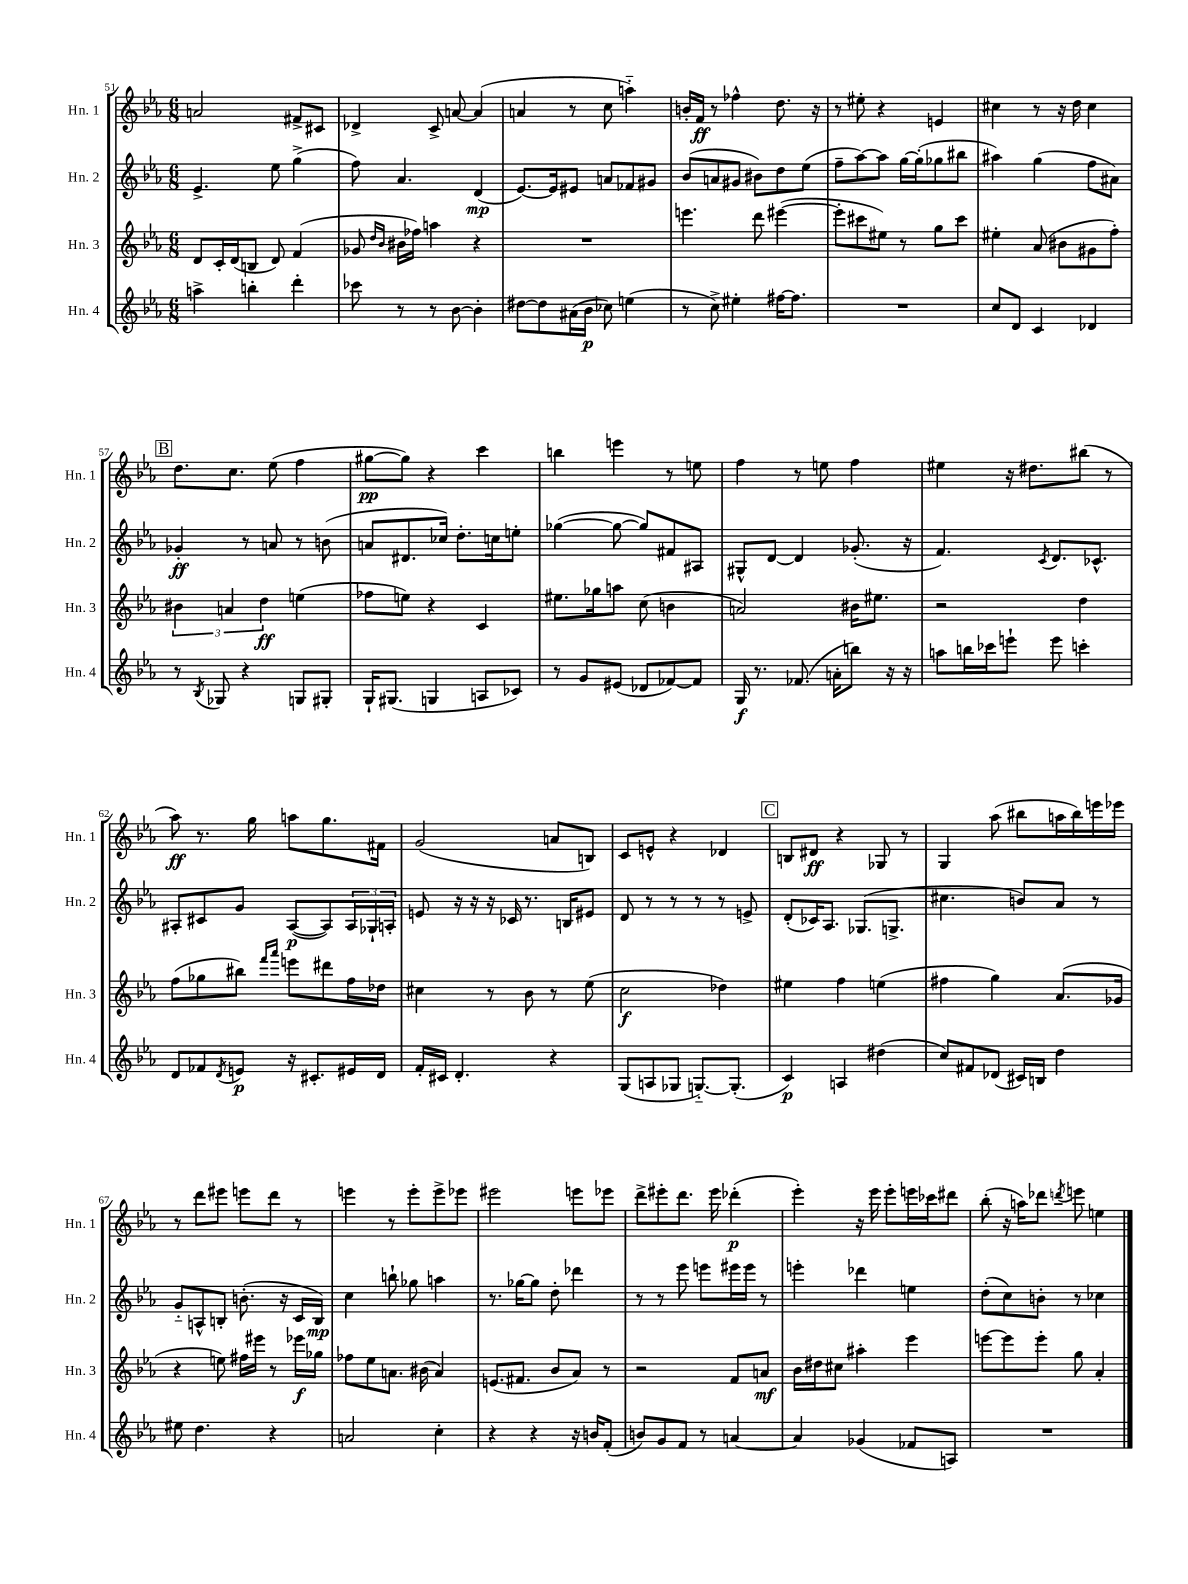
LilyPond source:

<<
\new StaffGroup <<
\new Staff = "s0" \with { instrumentName = "Hn. 1" shortInstrumentName = "Hn. 1" } {
    \clef treble \key ees \major \numericTimeSignature \time 6/8
    a'2 fis'8-> cis'8 |
    des'4-> c'8-> a'8~ a'4( |
    a'4 r8 c''8 a''4-_) |
    b'16-. f'16\ff r8 fes''4-^ d''8. r16 |
    r8 eis''8-. r4 e'4 |
    cis''4 r8 r16 d''16 cis''4 |
    \mark \markup { \box "B" } d''8. c''8. ees''8( f''4 |
    gis''8~\pp gis''8) r4 c'''4 |
    b''4 e'''4 r8 e''8 |
    f''4 r8 e''8 f''4 |
    eis''4 r16 dis''8. bis''8( r8 |
    aes''8\ff) r8. g''16 a''8 g''8. fis'16 |
    g'2( a'8 b8) |
    c'8 e'8-^ r4 des'4 |
    \mark \markup { \box "C" } b8 dis'8\ff r4 ges8 r8 |
    g4 aes''8( bis''8 a''16 bis''16) e'''16 ees'''16 |
    r8 d'''8 eis'''8 e'''8 d'''8 r8 |
    e'''4 r8 e'''8-. e'''8-> ees'''8 |
    eis'''2 e'''8 ees'''8 |
    d'''8-> eis'''8-. d'''8. eis'''16 des'''4-.\p( |
    ees'''4-.) r16 ees'''16 ees'''8-. e'''16 ces'''16 dis'''8 |
    bes''8-.( r16 a''16) des'''8 \acciaccatura { d'''8 } e'''8 e''4 \bar "|." |
}
\new Staff = "s1" \with { instrumentName = "Hn. 2" shortInstrumentName = "Hn. 2" } {
    \clef treble \key ees \major \numericTimeSignature \time 6/8
    ees'4.-> ees''8 g''4->( |
    f''8) aes'4. d'4\mp( |
    ees'8.~) ees'16 eis'8 a'8 fes'8 gis'8 |
    bes'8( a'8 gis'8 bis'8) d''8 ees''8( |
    f''8-- aes''8~) aes''8 g''16~ g''16-.( ges''8 bis''8 |
    ais''4) g''4( f''8 ais'8) |
    \mark \markup { \box "B" } ges'4-.\ff r8 a'8 r8 b'8( |
    a'8 dis'8. ces''16) d''8.-. c''16 e''8-. |
    ges''4~( ges''8~ ges''8) fis'8 ais8 |
    gis8-^ d'8~ d'4 ges'8.-.( r16 |
    f'4.) \acciaccatura { c'8 } d'8. ces'8.-^ |
    ais8-. cis'8 g'8 ais8~\p( ais8) \tuplet 3/2 { ais16 ges16-! a16-. } |
    e'8 r16 r16 r16 ces'16 r8. b16 eis'8 |
    d'8 r8 r8 r8 r8 e'8-> |
    \mark \markup { \box "C" } d'8-.( ces'16) aes8. ges8.( g8.-> |
    cis''4. b'8) aes'8 r8 |
    g'8-_ a8-^ b8-. b'8.-.( r16 c'16 b16\mp) |
    c''4 b''8-! ges''8 a''4 |
    r8. ges''16~ ges''8 d''8-. des'''4 |
    r8 r8 ees'''8 e'''8 eis'''16 eis'''16 r8 |
    e'''4-. des'''4 e''4 |
    d''8-.( c''8) b'8-. r8 ces''4 \bar "|." |
}
\new Staff = "s2" \with { instrumentName = "Hn. 3" shortInstrumentName = "Hn. 3" } {
    \clef treble \key ees \major \numericTimeSignature \time 6/8
    d'8 c'16-. d'16( b8 d'8) f'4( |
    ges'8 \grace { d''16 bes'16 } bis'16 fes''16) a''4 r4 |
    R2. |
    e'''4. d'''8 eis'''4~( |
    eis'''8-. cis'''8 eis''8) r8 g''8 cis'''8 |
    eis''4-. aes'8( bis'8 gis'8 f''8-.) |
    \mark \markup { \box "B" } \tuplet 3/2 { bis'4 a'4 d''4\ff } e''4( |
    fes''8 e''8) r4 c'4 |
    eis''8. ges''16 a''8 c''8( b'4 |
    a'2) bis'16 eis''8. |
    r2 d''4 |
    f''8( ges''8 bis''8) \grace { f'''16 aes'''16 } e'''8 dis'''8 f''16 des''16 |
    cis''4 r8 bes'8 r8 ees''8( |
    c''2\f des''4) |
    \mark \markup { \box "C" } eis''4 f''4 e''4( |
    fis''4 g''4) aes'8.( ges'16 |
    r4 e''8) fis''16 eis'''16 r8 ees'''16\f ges''16 |
    fes''8 ees''8 a'8. bis'16( a'4) |
    e'8.( fis'8. bes'8 aes'8) r8 |
    r2 f'8 a'8\mf |
    bes'16 dis''16 cis''8 ais''4-. ees'''4 |
    e'''8~ e'''8 e'''8-. g''8 aes'4-. \bar "|." |
}
\new Staff = "s3" \with { instrumentName = "Hn. 4" shortInstrumentName = "Hn. 4" } {
    \clef treble \key ees \major \numericTimeSignature \time 6/8
    a''4-> b''4-. d'''4-. |
    ces'''8 r8 r8 bes'8~ bes'4-. |
    dis''8~ dis''8 ais'16( bes'16\p ces''8) e''4( |
    r8 c''8->) eis''4-. fis''16~ fis''8. |
    R2. |
    c''8 d'8 c'4 des'4 |
    \mark \markup { \box "B" } r8 \acciaccatura { bes8 } ges8 r4 g8 gis8-. |
    g16-! gis8.( g4 a8 ces'8) |
    r8 g'8 eis'8( des'8 fes'8~) fes'8 |
    g16\f r8. fes'8.( a'16-. b''8) r16 r16 |
    a''8 b''16 ces'''16 e'''8-! e'''8 c'''4-. |
    d'8 fes'8 \acciaccatura { d'8 } e'8\p r16 cis'8.-. eis'16 d'16 |
    f'16-. cis'16 d'4.-. r4 |
    g8( a8 ges8 g8.~-_) g8.-.( |
    \mark \markup { \box "C" } c'4\p) a4 dis''4( |
    c''8) fis'8 des'8( cis'16) b16 d''4 |
    eis''8 d''4. r4 |
    a'2 c''4-. |
    r4 r4 r16 b'16 f'8-.( |
    b'8) g'8 f'8 r8 a'4~ |
    a'4 ges'4( fes'8 a8) |
    R2. \bar "|." |
}
>>
>>
\layout { \context { \Score currentBarNumber = #51 } }
